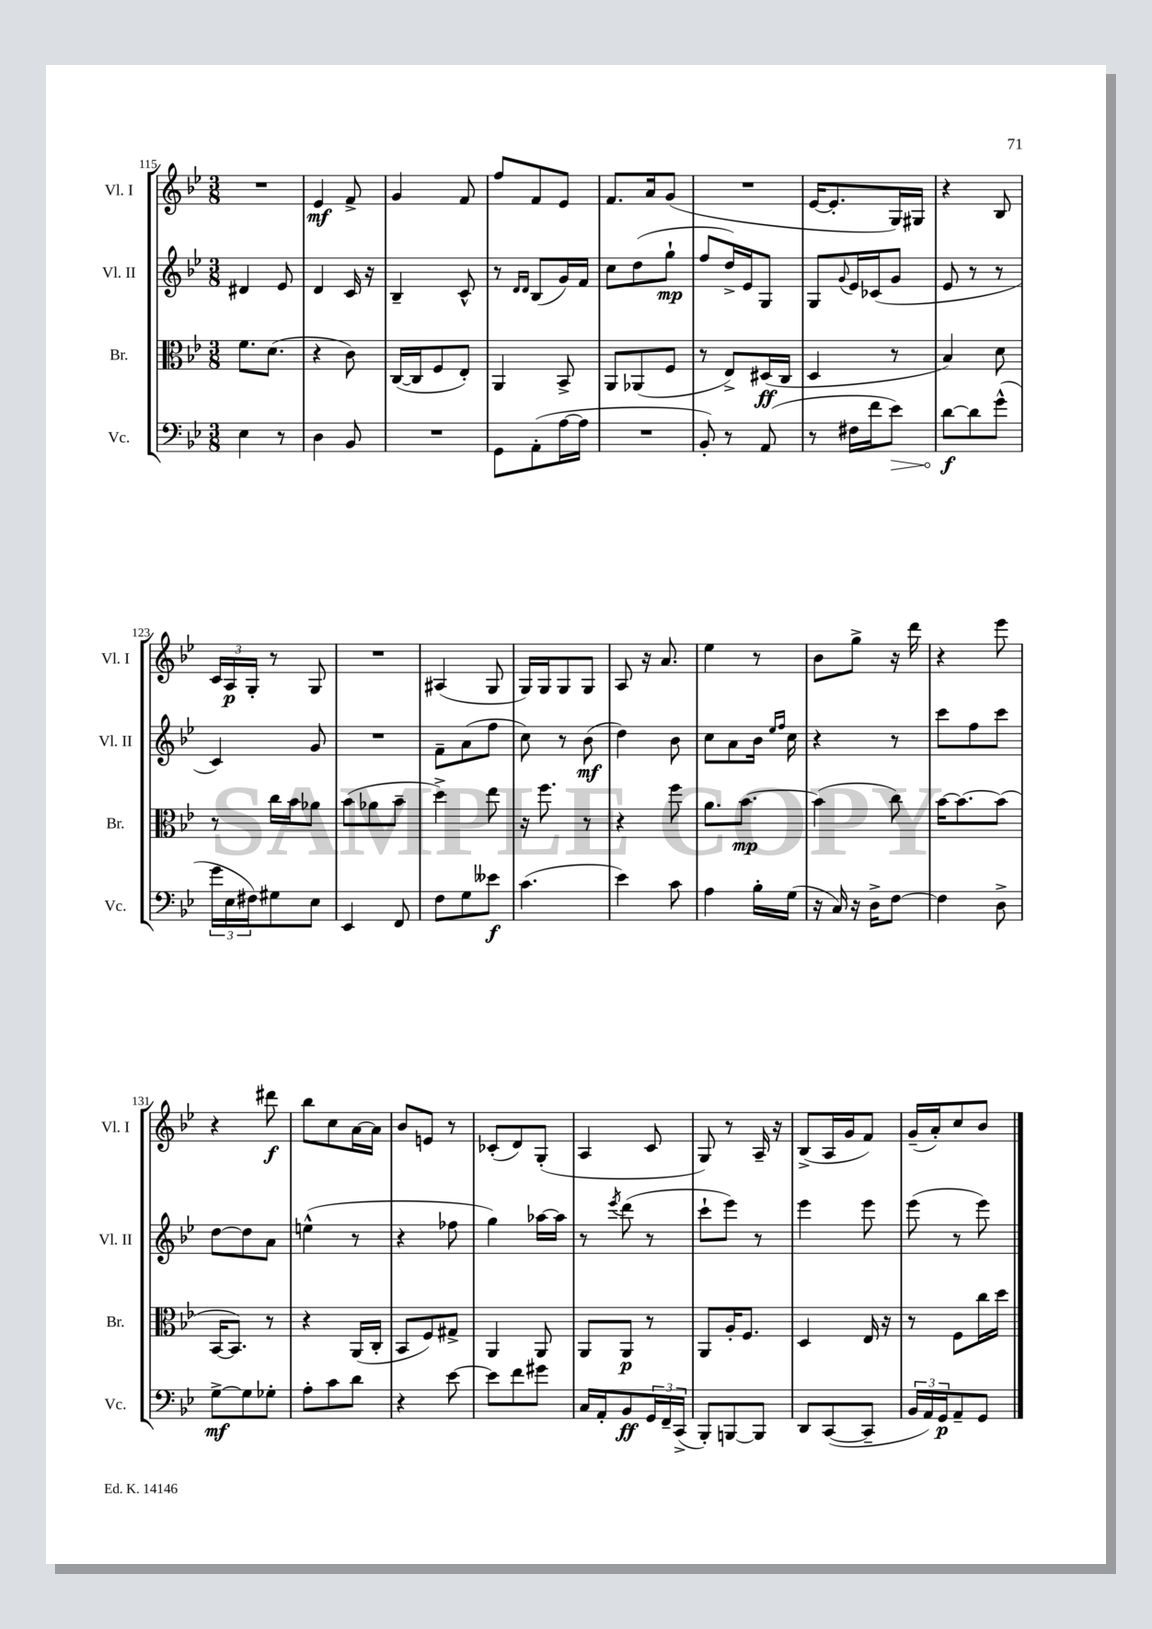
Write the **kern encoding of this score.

**kern	**kern	**kern	**kern
*staff4	*staff3	*staff2	*staff1
*clefF4	*clefC3	*clefG2	*clefG2
*k[b-e-]	*k[b-e-]	*k[b-e-]	*k[b-e-]
*M3/8	*M3/8	*M3/8	*M3/8
4E-\	8.f\L	4d#/	4.r
.	(8.d\J	.	.
8r	.	8e-/	.
=	=	=	=
4D\	4r	4d/	4e-/
8BB-/	8c\)	16c/	8f^/
.	.	16r	.
=	=	=	=
4.r	([16C/LL	4B-~/	4g/
.	16C/]J	.	.
.	8F/	.	.
.	8E-'/J)	8c^^/	8f/
=	=	=	=
8GG\L	4AA/	8r	8ff/L
.	.	16qqd/LL	.
.	.	16qqd/JJ	.
(8AA'\	.	(8B-/L	8f/
[16A\L	8BB-^/	16g/L)	8e-/J
16A\]JJ	.	16f/JJ	.
=	=	=	=
4.r	8AA/L	8cc\L	8.f/L
.	(8AA-/	(8dd\	.
.	.	.	16a/k
.	8F/J	8gg`\J	(8g/J
=	=	=	=
8BB-'/)	8r	8ff/L	4.r
8r	8E-^/L)	16dd^/L)	.
.	.	16e-/J	.
(8AA/	(16D#/L	8G/J	.
.	16C/JJ	.	.
=	=	=	=
8r	4D/	8G/L	[16e-/LK
.	.	.	8.e-'/]
.	.	8qqg/	.
16F#\LL	.	16e-/L	.
16f\J	.	(16c-/J	.
8e-\J)	8r	8g/J	16G/L)
.	.	.	16G#/JJ
=	=	=	=
[8d\L	4B-/)	8e-/	4r
8d\]	.	8r	.
(8g^^\J	8d\	8r	8B-/
=	=	=	=
24g\LL	8r	4c/)	24c/LL
24E-\	.	.	24A/
24F#\J)	.	.	24G'/JJ
8G#\	16cc\LL	.	8r
.	16b-\J	.	.
8E-\J	8a-\J	8g/	8G/
=	=	=	=
4EE-/	(8b-\L	4.r	4.r
.	8a-\	.	.
8FF/	8b-~\J	.	.
=	=	=	=
8F\L	4dd^\)	8f~\L	(4A#/
8G\	.	(8a\	.
8e--\J	8ee-\	8ff\J	8G/
=	=	=	=
(4.c\	16r	8cc\)	16G/LL)
.	8.ff\	.	16G/J
.	.	8r	8G/
.	8r	(8b-\	8G/J
=	=	=	=
4e-\)	4r	4dd\)	8A/
.	.	.	16r
.	.	.	8.a/
8c\	8ff\	8b-\	.
=	=	=	=
4A\	8.a\L	8cc\L	4ee-\
.	.	8a\	.
.	[8.b-\J	.	.
16B-'\LL	.	16b-\Jk	8r
.	.	16qqee-/LL	.
.	.	16qqff/JJ	.
(16G\JJ	.	16cc\	.
=	=	=	=
16r	(4b-\]	4r	8b-\L
16C/)	.	.	.
16r	.	.	8gg^\J
16D^\LK	.	.	.
[8F\J	8cc\)	8r	16r
.	.	.	16ddd\
=	=	=	=
4F\]	[16b-\LK	8ccc\L	4r
.	8.b-\_	.	.
.	.	8ff\	.
8D^\	(8b-\]J	8ccc\J	8eee-\
=	=	=	=
[8G^\L	[16BB-/LK	[8dd\L	4r
.	8.BB-/]J)	.	.
8G\]	.	8dd\]	.
8G-'\J	8r	8a\J	8ddd#\
=	=	=	=
8A'\L	4r	(4ee^^\	8bb-\L
8c\	.	.	8cc\
8d\J	(16AA/LL	8r	[16a\L
.	16C'/JJ	.	16a\]JJ
=	=	=	=
4r	8BB-/L	4r	8b-/L
.	8F/)	.	8e/J
[8e-\	8G#^/J	8ff-\	8r
=	=	=	=
8e-\]L	4AA/	4gg\)	(8c-'/L
8f\	.	.	8d/)
8g#\J	8AA/	[16aa-\LL	(8G'/J
.	.	16aa-\]JJ	.
=	=	=	=
16C/LL	8AA/L	8r	4A/
16AA'/J	.	.	.
.	.	8qeee-/	.
8BB-/	8AA/J	(8ddd\	.
24GG/L	8r	8r	8c/
24FF~/	.	.	.
(24CC^/JJ	.	.	.
=	=	=	=
8BBB-'/L)	8AA/L	8ccc`\L	8G/)
[8BBB/	16A'/K	8eee-\J)	8r
.	8.F/J	.	.
8BBB/]J	.	8r	16A~/
.	.	.	16r
=	=	=	=
8DD/L	4D/	4eee-\	(8B-^/L
([8CC/	.	.	16A/L
.	.	.	16g/J
8CC~/]J	16E-/	8eee-\	8f/J)
.	16r	.	.
=	=	=	=
24BB-/LL	8r	(8eee-\	(16g~/LL
24AA/)	.	.	.
.	.	.	16a'/J)
24GG/J	.	.	.
8AA~/	8F\L	8r	8cc/
8GG/J	16cc\L	8eee-\)	8b-/J
.	16dd\JJ	.	.
==	==	==	==
*-	*-	*-	*-
